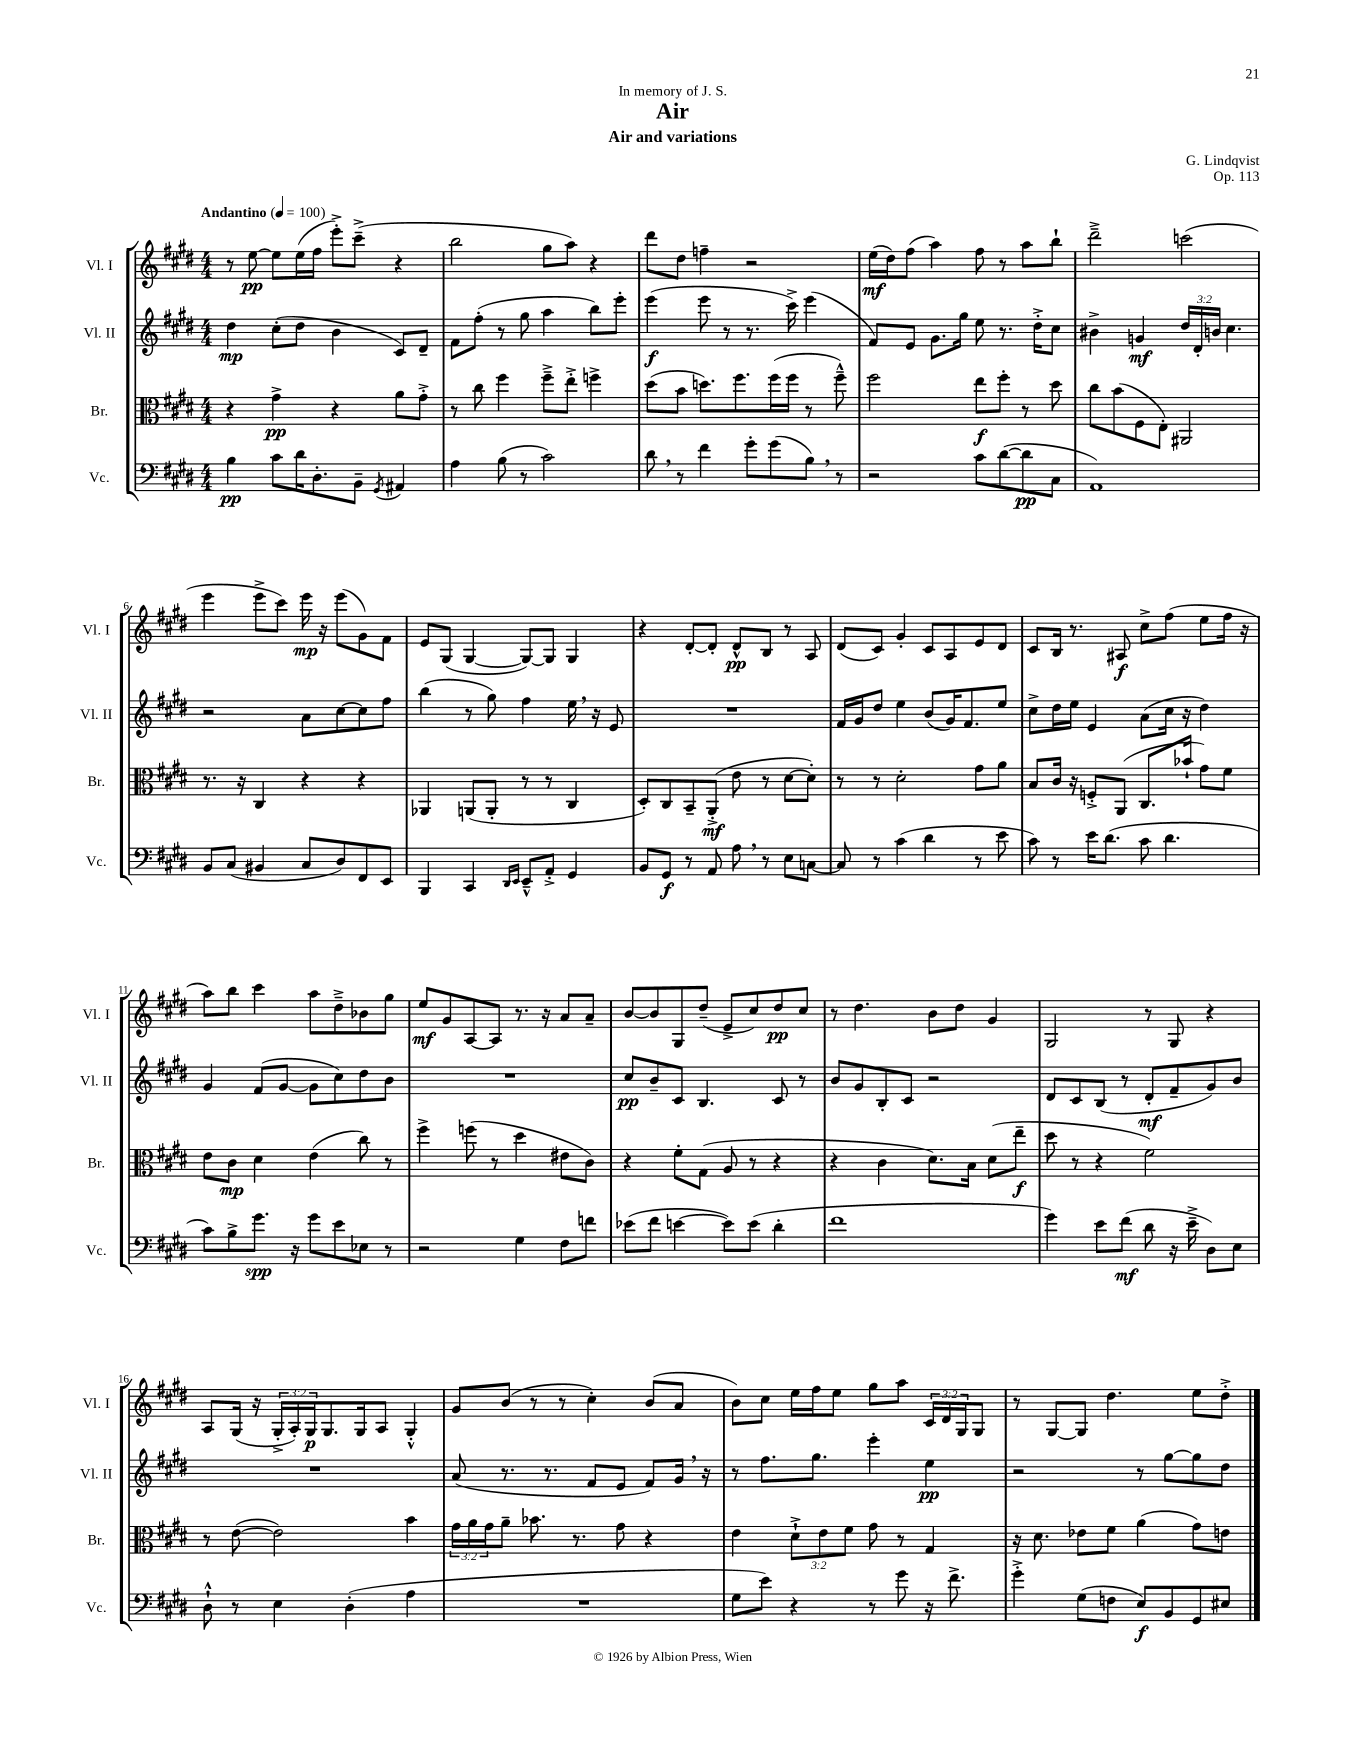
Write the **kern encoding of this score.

**kern	**kern	**kern	**kern
*staff4	*staff3	*staff2	*staff1
*clefF4	*clefC3	*clefG2	*clefG2
*k[f#c#g#d#]	*k[f#c#g#d#]	*k[f#c#g#d#]	*k[f#c#g#d#]
*M4/4	*M4/4	*M4/4	*M4/4
*MM100	*MM100	*MM100	*MM100
4B	4r	4dd#	8r
.	.	.	[8ee
8c#	4g#^	(8cc#'	8ee]
16d#	.	8dd#	(16ee
8.D#'	.	.	16ff#
.	4r	4b	8eee'^)
8BB~	.	.	(8ccc#~^
8qGG#	.	.	.
4AA#	8a	8c#)	4r
.	8g#'^	8d#~	.
=	=	=	=
4A	8r	8f#	2bb
.	8cc#	(8ff#'	.
(8B	4ff#	8r	.
8r	.	8gg#	.
2c#)	8ff#~^	4aa	8gg#
.	8ee'^	.	8aa)
.	4ff^	8bb)	4r
.	.	8eee'	.
=	=	=	=
8d#	(8dd#	(4eee	8ddd#
8r	8b	.	8dd#
4f#	8.dd)	8eee	4ff~
.	.	8r	.
.	8.ff#	.	.
8g#'	.	8.r	2r
(8g#	(16ff#	.	.
.	16ff#	16ccc#^)	.
8B)	8r	(4eee	.
8r	8ff#~^^)	.	.
=	=	=	=
2r	2ff#	8f#)	(16ee
.	.	.	16dd#)
.	.	8e	(8ff#
.	.	8.g#	4aa)
.	.	16gg#	.
8c#	8ee	8ee	8ff#
([8d#	8ff#'	8.r	8r
8d#]	8r	.	8aa
.	.	16dd#'^	.
8C#	8dd#	8cc#	8bb`
=	=	=	=
1AA)	8cc#	4b#^	2ddd#~^
.	(8b	.	.
.	8F#	4g	.
.	8E')	.	.
.	2AA#	24dd#	(2ccc
.	.	24d#'	.
.	.	24b	.
.	.	4.cc#	.
=	=	=	=
8BB	8.r	2r	4eee
(8C#	.	.	.
.	16r	.	.
4BB#	4C#	.	8eee^
.	.	.	8ccc#)
8C#	4r	8a	16eee
.	.	.	16r
8D#)	.	[8cc#	(8eee
8FF#	4r	8cc#]	8g#)
8EE	.	8ff#	8f#
=	=	=	=
4BBB	4AA-	(4bb	8e
.	.	.	(8G#
4CC#	(8AA	8r	[4G#
.	8AA'	8gg#)	.
16qqDD#	.	.	.
16qqEE	.	.	.
8EE~^^	8r	4ff#	8G#_)
8AA'^	8r	.	8G#]
4GG#	4C#	16ee	4G#
.	.	16r	.
.	.	8e	.
=	=	=	=
8BB	8D#')	1r	4r
8GG#	8C#	.	.
8r	8BB~	.	[8d#'
8AA	(8AA'^	.	8d#']
8A	8e	.	8d#^^
8r	8r	.	8B
8E	[8d#	.	8r
[8C	8d#'])	.	8A
=	=	=	=
8C]	8r	16f#	(8d#
.	.	16g#	.
8r	8r	8dd#	8c#)
(4c#	2d#'	4ee	4g#'
4d#	.	(8b	8c#
.	.	16g#)	8A
.	.	8.f#	.
8r	8g#	.	8e
8e	8a	8ee	8d#
=	=	=	=
8c#)	8B	8cc#^	8c#
8r	16c#	16dd#	16B
.	16r	16ee	8.r
16e	8F'^	4e	.
(8.d#	.	.	.
.	(8AA	.	8A#
8c#	8.C#	(8a	8cc#^
4.d#	.	16cc#	(8ff#
.	16b-`	16r	.
.	8g#)	4dd#)	8ee
.	8f#	.	16ff#
.	.	.	16r
=	=	=	=
8c#)	8e	4g#	8aa)
8B^	8c#	.	8bb
8.g#	4d#	(8f#	4ccc#
.	.	[8g#	.
16r	.	.	.
8g#	(4e	8g#]	8aa
8e	.	8cc#)	8dd#~^
8E-	8cc#)	8dd#	8b-
8r	8r	8b	8gg#
=	=	=	=
2r	4ff#^	1r	8ee
.	.	.	8g#
.	(8ff	.	[8A
.	8r	.	8A]
4G#	4dd#	.	8.r
.	.	.	16r
8F#	8e#	.	8a
8f	8c#)	.	8a~
=	=	=	=
(8e-	4r	8cc#	[8b
8f#	.	8b~	8b]
[4e	8f#'	8c#	8G#
.	(8G#	4.B	(8dd#~
8e])	8A	.	8e^
(8e	8r	.	8cc#)
4d#'	4r	8c#	8dd#
.	.	8r	8cc#
=	=	=	=
1f#	4r	8b	8r
.	.	8g#	4.dd#
.	4c#	8B'	.
.	.	8c#	.
.	8.d#)	2r	8b
.	.	.	8dd#
.	16B	.	.
.	(8d#	.	4g#
.	8ee~	.	.
=	=	=	=
4g#)	8dd#	8d#	2G#
.	8r	8c#	.
8e	4r	(8B	.
(8f#	.	8r	.
8d#	2f#)	8d#'	8r
16r	.	8f#~	8G#
16e~^	.	.	.
8D#)	.	8g#)	4r
8E	.	8b	.
=	=	=	=
8D#`^^	8r	1r	8A
8r	([8e	.	(16G#
.	.	.	16r
4E	2e])	.	24G#'^
.	.	.	24A')
.	.	.	24G#
.	.	.	8.G#
(4D#'	.	.	.
.	.	.	16G#
.	.	.	8A
4A	4b	.	4G#'^^
=	=	=	=
1r	24g#	(8a	8g#
.	24a	.	.
.	24g#	.	.
.	8a~	8.r	(8b
.	8.b-	.	8r
.	.	8.r	.
.	.	.	8r
.	8.r	.	.
.	.	8f#	4cc#')
.	8g#	8e	.
.	4r	8f#)	(8b
.	.	16g#	8a
.	.	16r	.
=	=	=	=
8G#	4e	8r	8b)
8e)	.	8.ff#	8cc#
4r	12d#`^	.	16ee
.	.	8.gg#	16ff#
.	12e	.	.
.	.	.	8ee
.	12f#	.	.
8r	8g#	4eee'	8gg#
8g#	8r	.	8aa
16r	4G#	4ee	24c#
.	.	.	24d#
8.f#^	.	.	.
.	.	.	24G#
.	.	.	8G#
=	=	=	=
4g#'^	16r	2r	8r
.	8.d#	.	.
.	.	.	[8G#
(8G#	8e-	.	8G#]
8F	8f#	.	4.dd#
8E)	(4a	8r	.
8BB	.	[8gg#	.
8GG#	8g#)	8gg#]	8ee
8E#	8e	8dd#	8dd#'^
==	==	==	==
*-	*-	*-	*-
